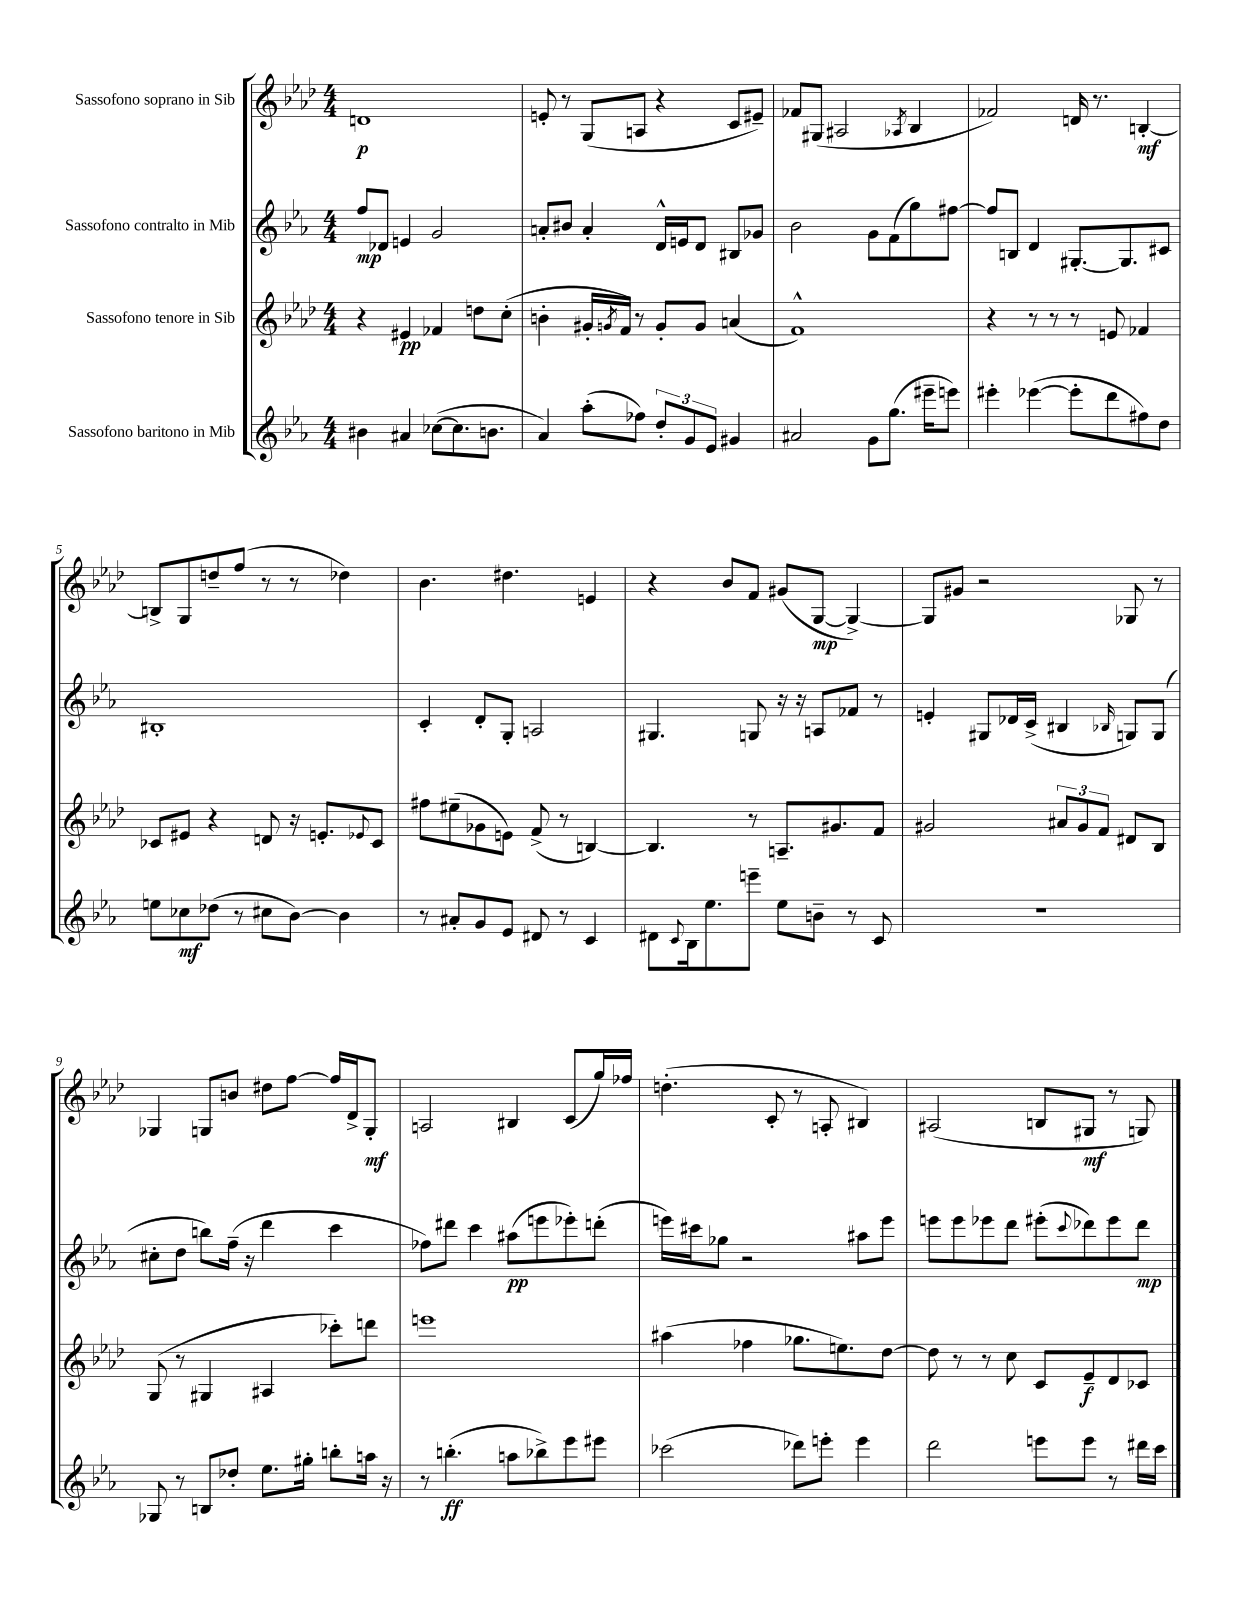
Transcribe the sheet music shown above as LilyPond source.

<<
\new StaffGroup <<
\new Staff = "s0" \with { instrumentName = "Sassofono soprano in Sib" } {
    \clef treble \key aes \major \numericTimeSignature \time 4/4
    d'1\p |
    e'8-. r8 g8( a8 r4 c'8 eis'8--) |
    fes'8 gis8( ais2 \acciaccatura { aes8 } bes4 |
    fes'2) d'16 r8. b4~-.\mf |
    b8-> g8 d''8-- f''8( r8 r8 des''4) |
    bes'4. dis''4. e'4 |
    r4 bes'8 f'8 gis'8( g8~\mp g4~->) |
    g8 gis'8 r2 ges8 r8 |
    ges4 g8 b'8 dis''8 f''8~ f''16 des'16-> g8-.\mf |
    a2 bis4 c'8( g''16) fes''16 |
    d''4.-.( c'8-. r8 a8-. bis4) |
    ais2( b8 gis8\mf r8 g8) \bar "|." |
}
\new Staff = "s1" \with { instrumentName = "Sassofono contralto in Mib" } {
    \clef treble \key ees \major \numericTimeSignature \time 4/4
    f''8\mp des'8 e'4 g'2 |
    a'8-. bis'8 a'4-. d'16-^ e'16 d'8 bis8 ges'8 |
    bes'2 g'8 f'8( g''8) fis''8~ |
    fis''8 b8 d'4 gis8.~-. gis8. cis'8 |
    bis1-. |
    c'4-. d'8-. g8-. a2 |
    gis4. g8 r16 r16 a8 fes'8 r8 |
    e'4-. gis8 des'16 c'16->( bis4 \grace { bes16 } g8) g8( |
    cis''8-. d''8 b''8) f''16--( r16 d'''4 c'''4 |
    fes''8) dis'''8 c'''4 ais''8\pp( e'''8 ees'''8-.) d'''8-.( |
    e'''16) cis'''16 ges''8 r2 ais''8 e'''8 |
    e'''8 e'''8 ees'''8 d'''8 eis'''8-.( \appoggiatura { c'''8 } des'''8) eis'''8 des'''8\mp \bar "|." |
}
\new Staff = "s2" \with { instrumentName = "Sassofono tenore in Sib" } {
    \clef treble \key aes \major \numericTimeSignature \time 4/4
    r4 eis'4\pp fes'4 d''8 c''8-.( |
    b'4-. gis'16-. \acciaccatura { g'8 } f'16) r8 g'8-. g'8 a'4( |
    f'1-^) |
    r4 r8 r8 r8 e'8 fes'4 |
    ces'8 eis'8 r4 d'8 r16 e'8.-. \appoggiatura { ees'8 } ces'8 |
    fis''8 eis''8--( ges'8 e'8) f'8->( r8 b4~) |
    b4. r8 a8.-- gis'8. f'8 |
    gis'2 \tuplet 3/2 { ais'8 gis'8 f'8 } dis'8 bes8 |
    g8( r8 gis4 ais4 ces'''8-.) d'''8 |
    e'''1 |
    ais''4( fes''4 ges''8. e''8.) des''8~ |
    des''8 r8 r8 c''8 c'8 ees'8--\f des'8 ces'8 \bar "|." |
}
\new Staff = "s3" \with { instrumentName = "Sassofono baritono in Mib" } {
    \clef treble \key ees \major \numericTimeSignature \time 4/4
    bis'4 ais'4 ces''8~( ces''8. b'8. |
    aes'4) aes''8-.( fes''8) \tuplet 3/2 { d''8-. g'8 ees'8 } gis'4 |
    ais'2 g'8 g''8.( eis'''16-- e'''8) |
    eis'''4-. ees'''4~( ees'''8-. d'''8 fis''8) d''8 |
    e''8 ces''8\mf des''8( r8 cis''8 bes'8~) bes'4 |
    r8 ais'8-. g'8 ees'8 dis'8 r8 c'4 |
    dis'8 \appoggiatura { c'8 } bes16 ees''8. e'''8-- ees''8 b'8-- r8 c'8 |
    R1 |
    ges8 r8 b8 des''8-. ees''8. gis''16-. b''8-. a''16 r16 |
    r8 b''4.-.\ff( a''8 bes''8->) ees'''8 eis'''8 |
    ces'''2( des'''8) e'''8-. e'''4 |
    d'''2 e'''8 e'''8 r8 dis'''16 c'''16 \bar "|." |
}
>>
>>
